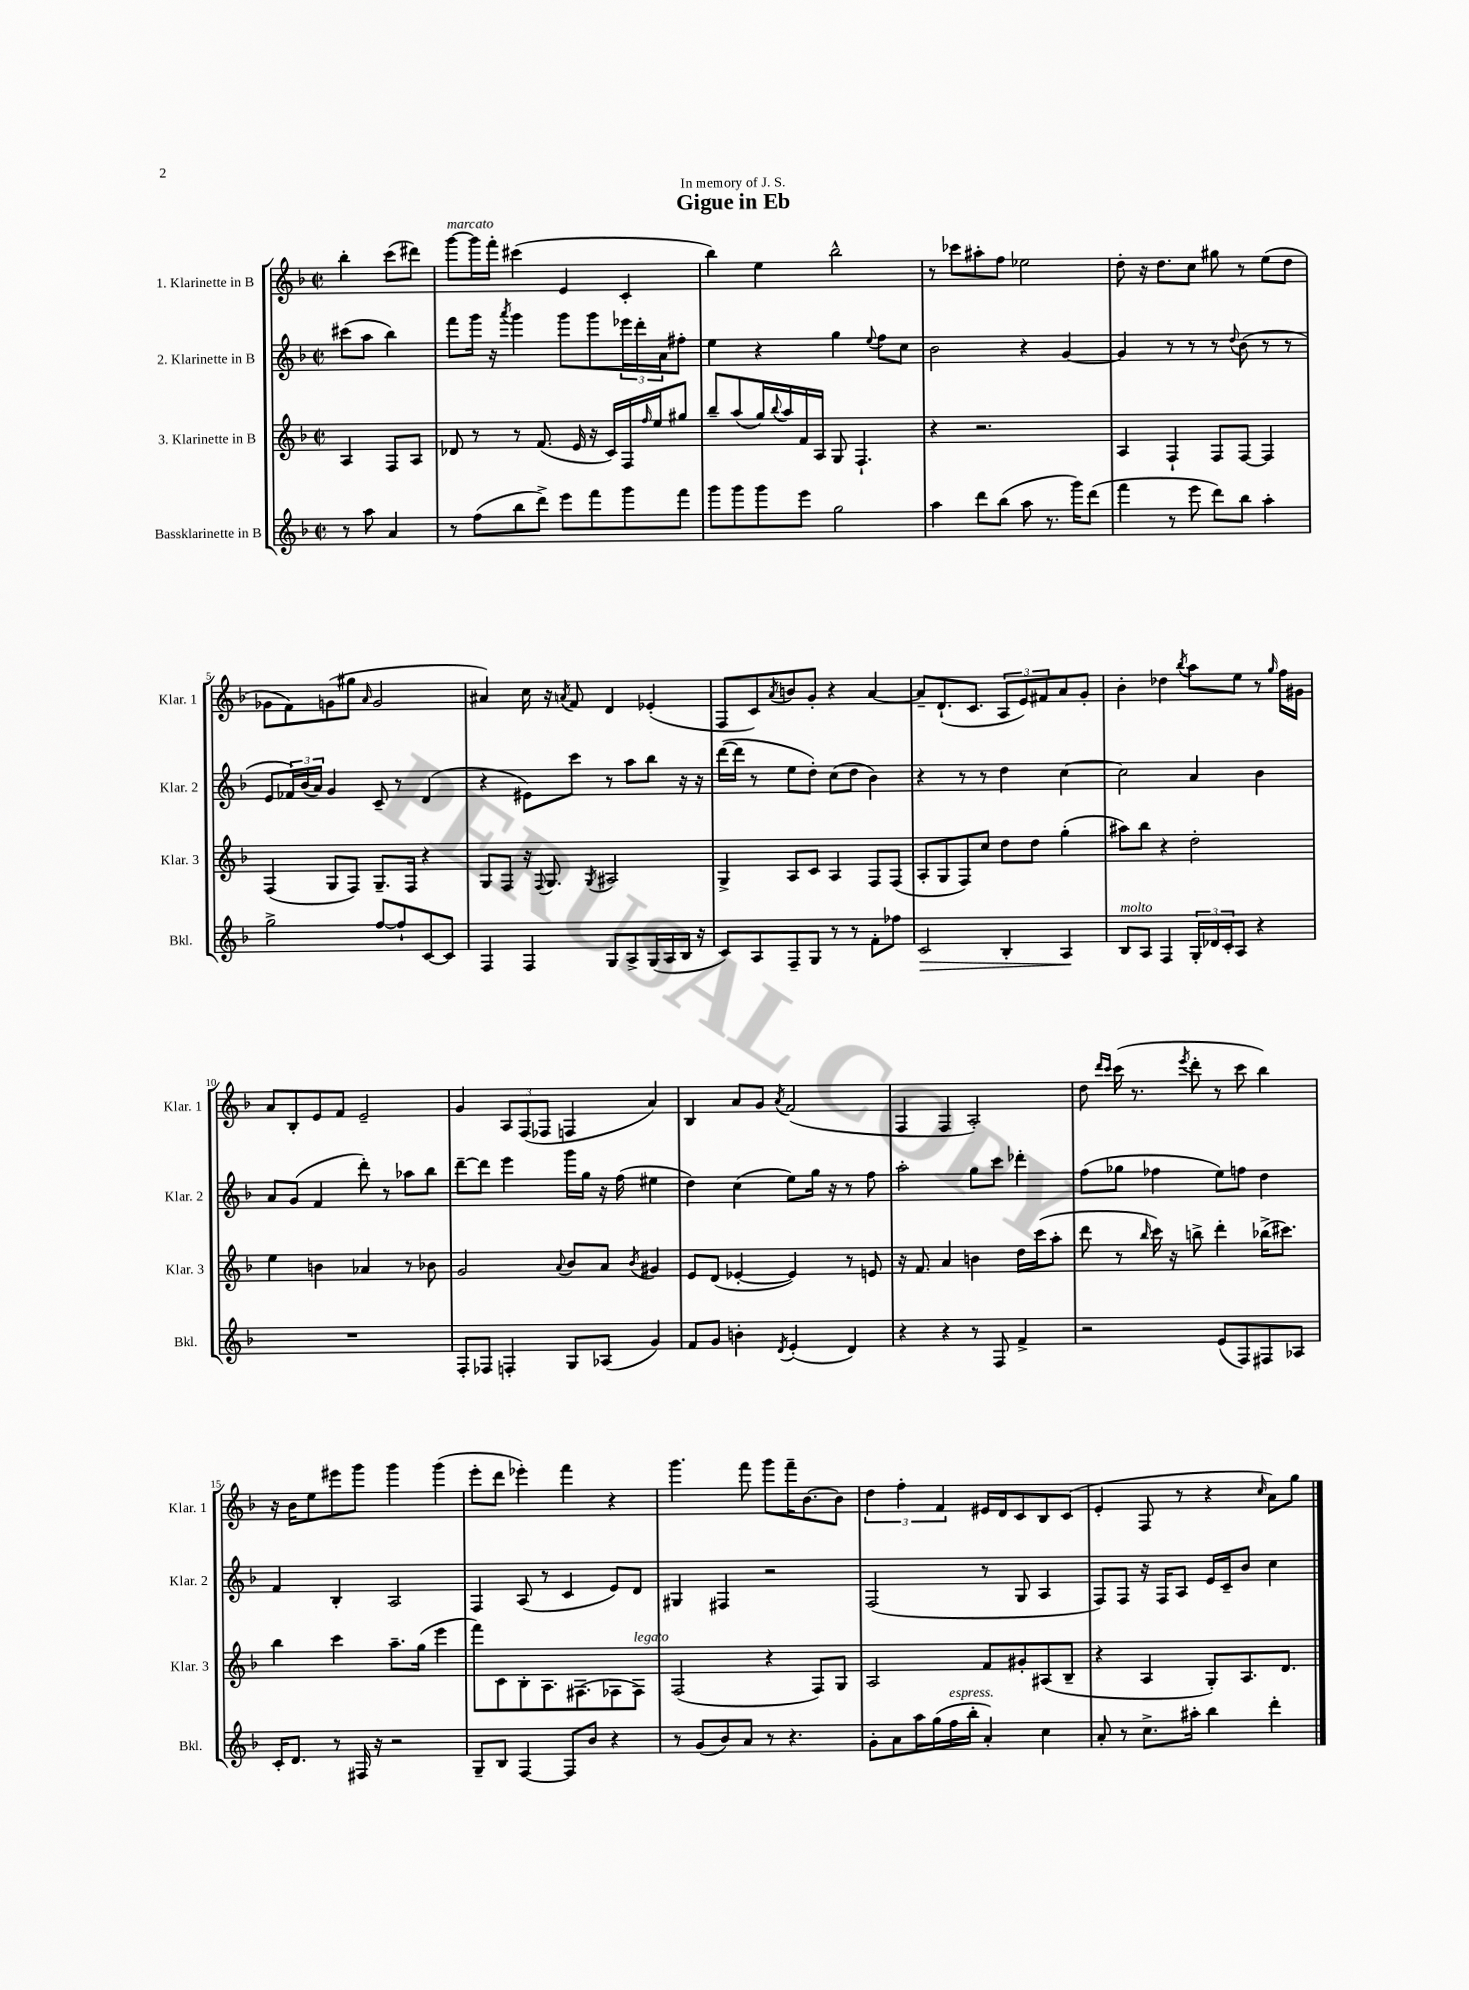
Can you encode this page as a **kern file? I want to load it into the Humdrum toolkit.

**kern	**kern	**kern	**kern
*staff4	*staff3	*staff2	*staff1
*clefG2	*clefG2	*clefG2	*clefG2
*k[b-]	*k[b-]	*k[b-]	*k[b-]
*M2/2	*M2/2	*M2/2	*M2/2
*met(c|)	*met(c|)	*met(c|)	*met(c|)
8r	4A	(8ccc#	4bb-'
8aa	.	8aa	.
4a	8F	4bb-)	(8ccc
.	8A	.	8ddd#)
=	=	=	=
8r	8d-	8fff	[8ggg
(8ff	8r	16ggg	16ggg]
.	.	16r	16fff'
.	.	8qaaa	.
8bb-	8r	4ggg	(4ccc#
8ddd^)	(8.f	.	.
8eee	.	8ggg	4e
.	16e	.	.
8fff	16r	8ggg	.
.	16c)	.	.
8ggg	16F	24eee-	4c'
.	.	24ddd'	.
.	16qqff	.	.
.	16ee	.	.
.	.	24a	.
8fff	8gg#	8ff#'	.
=	=	=	=
8ggg	8bb-~	4ee	4bb-)
8ggg	(8aa	.	.
8ggg	16gg)	4r	4ee
.	8qqbb-	.	.
.	16aa	.	.
8eee	16f	.	.
.	16A	.	.
2gg	8G	4gg	2bb-^^
.	4.F`	.	.
.	.	8qqee	.
.	.	8ff	.
.	.	8cc	.
=	=	=	=
4aa	4r	2b-	8r
.	.	.	8ccc-
8ddd	2.r	.	8aa#'
(8bb-	.	.	8ff
8aa	.	4r	2ee-
8.r	.	.	.
.	.	[4g	.
16ggg)	.	.	.
(8ddd	.	.	.
=	=	=	=
4fff	4A	4g]	8dd'
.	.	.	16r
.	.	.	8.dd
8r	4F`	8r	.
8eee	.	8r	8cc
8ddd)	8F	8r	8gg#
.	.	8qqdd	.
8bb-	[8F	(8b-	8r
4aa'	4F]	8r	(8ee
.	.	8r	8dd
=	=	=	=
2gg^	(4F	8e	8g-
.	.	24f-)	8f)
.	.	(24b-	.
.	.	24a)	.
.	8G	4g	(8g
.	8F)	.	8gg#
.	.	.	16qqa
[8ff	8.G~	8c~	2g
8ff`]	.	8r	.
.	16F	.	.
[8c	4r	(4d	.
8c]	.	.	.
=	=	=	=
4F	8G	4r	4a#)
.	8F	.	.
4F	16r	8e#)	16cc
.	8qqF	.	.
.	8.G	.	16r
.	.	.	8qa
.	.	8ccc	8f
.	8qG	.	.
8G	2A#	8r	4d
8A^	.	8aa	.
(16G	.	8bb-	(4e-'
16A	.	.	.
16B-	.	16r	.
16r	.	16r	.
=	=	=	=
8c)	4G^	([16ddd	8F
.	.	16ddd]	.
8A	.	8r	8c)
.	.	.	8qa
8F~	8A	8ee	8b
8G	8c	8dd')	8g'
8r	4A	(8cc	4r
8r	.	8dd	.
8f'	8F	4b-)	[4a
8ff-	(8F	.	.
=	=	=	=
2c	8A'	4r	8a~]
.	8G	.	(8.d`
.	8F)	8r	.
.	.	.	8.c
.	8cc	8r	.
4B-'	8dd	4dd	12A
.	.	.	12e)
.	8dd	.	.
.	.	.	12f#
4A	(4gg'	[4cc	8a
.	.	.	8g'
=	=	=	=
8B-	8aa#)	2cc]	4b-'
8A	8bb-	.	.
4F	4r	.	4dd-
.	.	.	8qbb-
24G'	2dd'	4a	8aa
24d-	.	.	.
24c'	.	.	.
8A	.	.	8ee
4r	.	4b-	8r
.	.	.	16qqgg
.	.	.	16ff
.	.	.	16g#
=	=	=	=
1r	4ee	8a	8a
.	.	(8g	8B-'
.	4b	4f	8e
.	.	.	8f
.	4a-	8ddd')	2e~
.	.	8r	.
.	8r	8aa-	.
.	8b-	8bb-	.
=	=	=	=
8F'	2g	[8ddd~	4g
8F-	.	8ddd]	.
4F'	.	4eee	12A
.	.	.	(12F
.	.	.	12F-
.	8qqa	.	.
8G	8b-	16ggg	4F
.	.	16gg	.
(8A-	8a	16r	.
.	.	(16ff	.
.	8qb-	.	.
4g)	4g#	4ee#	4a)
=	=	=	=
8f	8e	4dd)	4B-
8g	(8d	.	.
4b'	[4e-'	(4cc	8a
.	.	.	8g
8qd	.	.	8qa
(4e'	4e-])	8ee)	(2f
.	.	16gg	.
.	.	16r	.
4d)	8r	8r	.
.	8e	8ff	.
=	=	=	=
4r	16r	2aa'	4F
.	8.f	.	.
4r	4a	.	4F
8r	4b	8gg	2A')
8F	.	8ccc	.
4f^	16dd	4ddd-'	.
.	(16ccc	.	.
.	8aa'	.	.
=	=	=	=
2r	8ddd	(8ff	8dd
.	.	.	16qqddd
.	.	.	16qqccc
.	8r	8gg-	(16ccc
.	.	.	8.r
.	16qqbb-	.	.
.	16ccc)	4ff-	.
.	16r	.	.
.	.	.	8qeee
.	8bb^	.	8ddd'
(8e	4ddd'	8ee)	8r
8F)	.	8ff	8ccc
8F#	(16bb-^	4dd	4bb-)
.	8.ccc#)	.	.
8A-	.	.	.
=	=	=	=
16c'	4bb-	4f	16r
8.d	.	.	16b-
.	.	.	8ee
8r	4ccc	4B-'	8eee#
16F#	.	.	8ggg
16r	.	.	.
2r	8.aa~	2A	4ggg
.	(16gg	.	.
.	4eee	.	(4ggg
=	=	=	=
8G~	8fff)	4F	8eee'
8B-	8c	.	8ddd
[4F	8B-'	(8A	4eee-')
.	8.A	8r	.
8F]	.	4c	4fff
.	(8.F#	.	.
8b-	.	.	.
4r	8F-	8e)	4r
.	8F-)	8d	.
=	=	=	=
8r	(2F	4G#	4.ggg
(8g	.	.	.
8b-)	.	4F#	.
8a	.	.	8fff
8r	4r	2r	8ggg
4.r	.	.	16fff~
.	.	.	[8.b-
.	8F)	.	.
.	8G	.	8b-]
=	=	=	=
8g'	2A	(2F	6dd
8a	.	.	.
.	.	.	6ff'
16aa	.	.	.
(16gg	.	.	.
.	.	.	6f
16ff	.	.	.
16bb-'	.	.	.
4a')	8f	8r	16e#
.	.	.	16d
.	8g#'	8G	8c
4cc	(8A#	4A	8B-
.	8B-~	.	(8c
=	=	=	=
8a'	4r	8F)	4e'
8r	.	8F	.
8.cc^	4A	16r	8F
.	.	16F	.
.	.	8A	8r
16aa#'	.	.	.
4bb-	8G')	16e	4r
.	.	16c~	.
.	8.A	8b-	.
.	.	.	16qqcc
4ddd'	.	4cc	8a)
.	8.d	.	.
.	.	.	8gg
==	==	==	==
*-	*-	*-	*-
